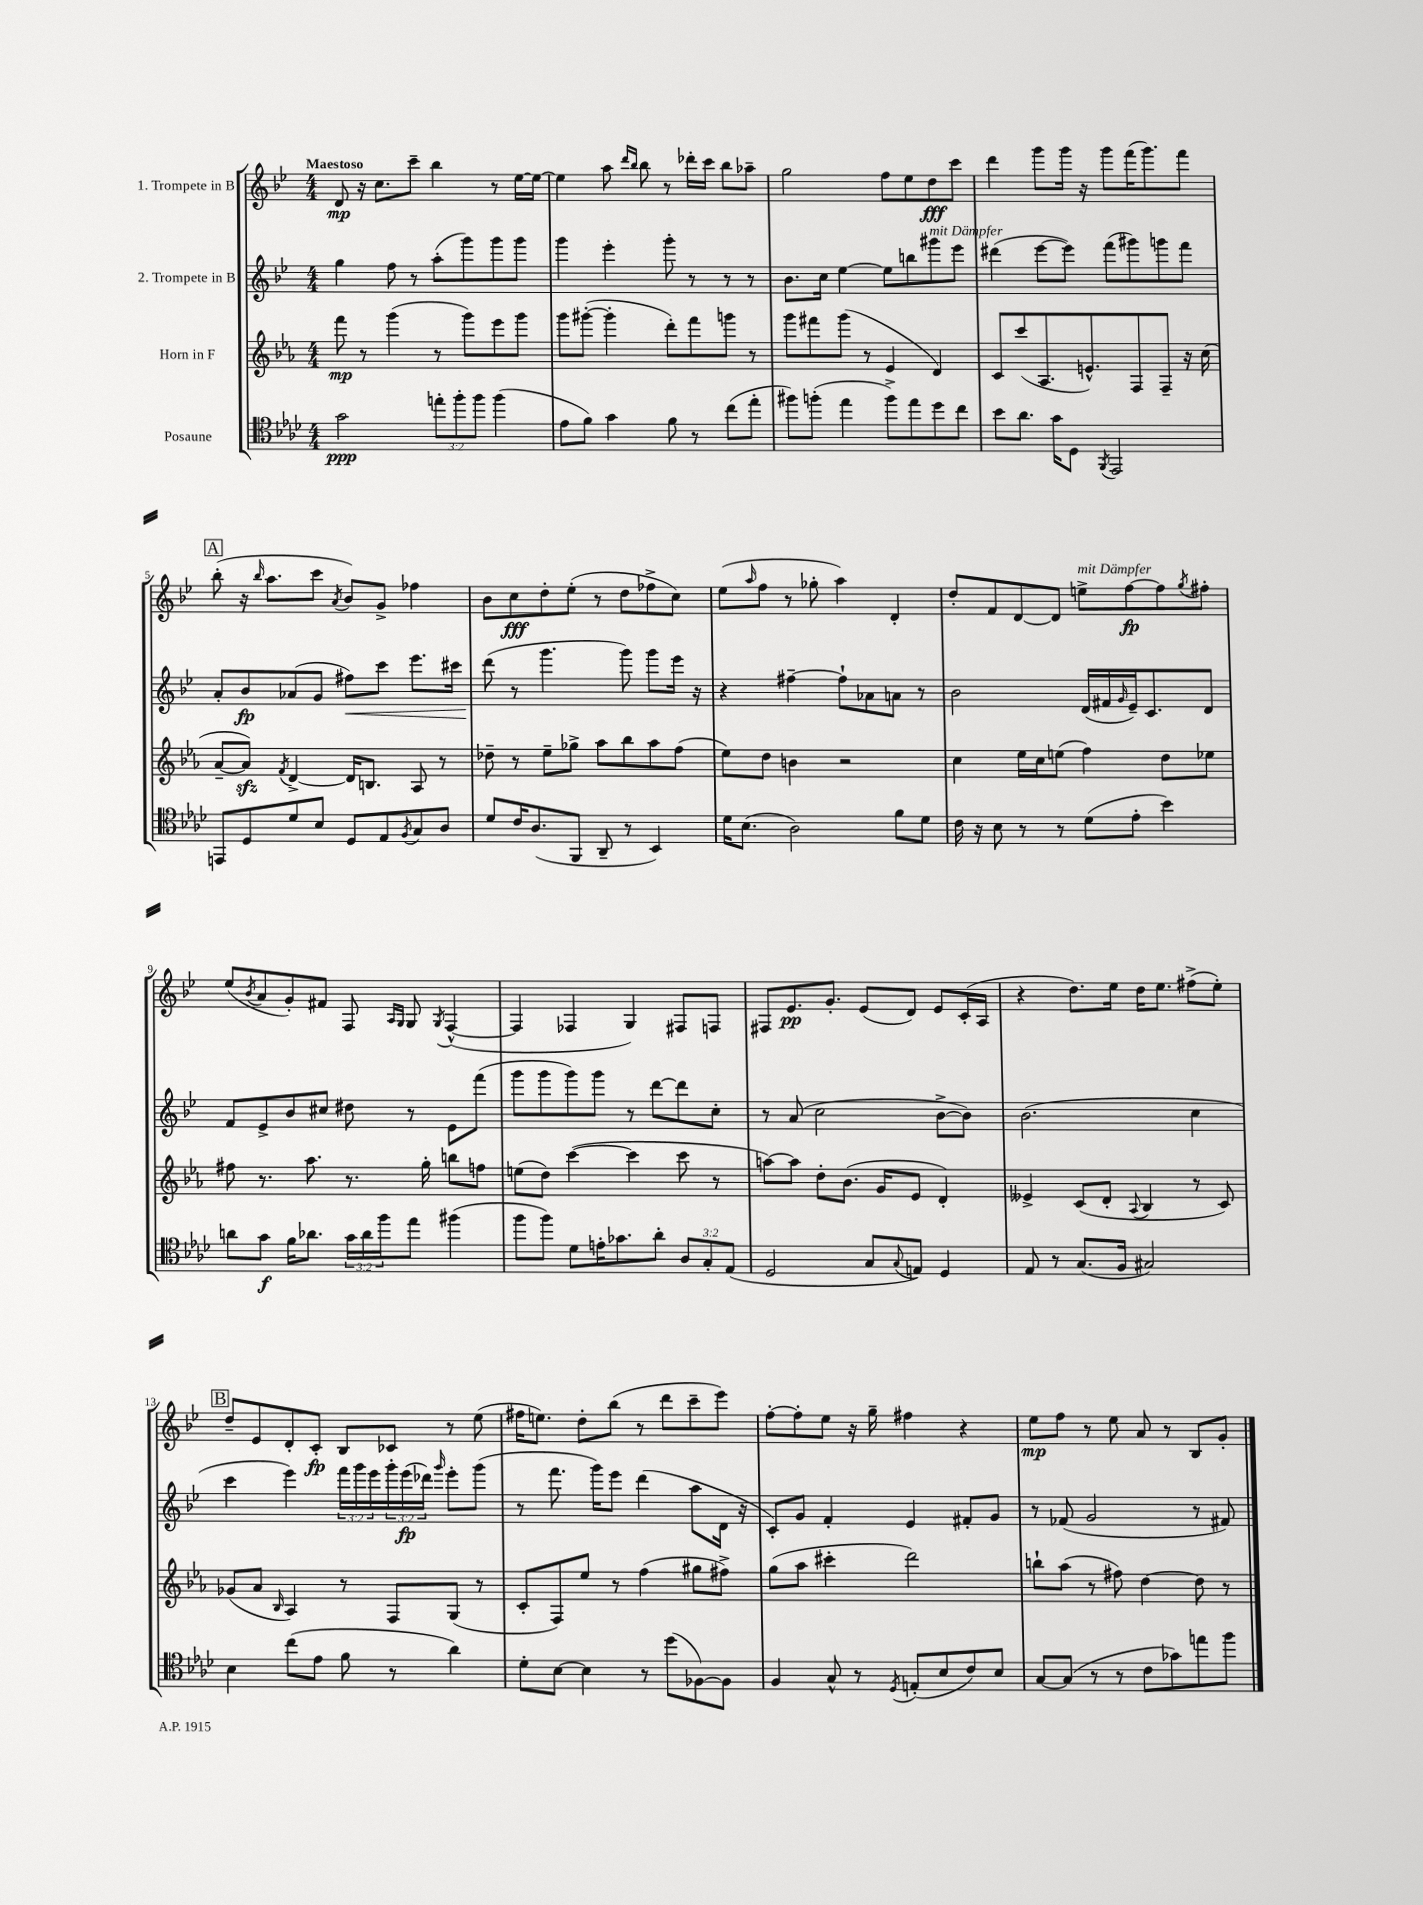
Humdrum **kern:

**kern	**kern	**kern	**kern
*staff4	*staff3	*staff2	*staff1
*clefC4	*clefG2	*clefG2	*clefG2
*k[b-e-a-d-]	*k[b-e-a-]	*k[b-e-]	*k[b-e-]
*M4/4	*M4/4	*M4/4	*M4/4
2g	8fff	4gg	8d
.	8r	.	16r
.	.	.	8.cc
.	(4ggg	8ff	.
.	.	8r	8ccc~
12ee'	8r	(8aa'	4bb-
12ff'	.	.	.
.	8ggg)	8ggg)	.
12ff	.	.	.
(4ff	8eee-	8ggg	8r
.	8ggg	8ggg	[16ee-
.	.	.	16ee-_
=	=	=	=
8e-	8ggg	4ggg	4ee-]
8f)	([8ggg#'	.	.
4g	4ggg#']	4eee-'	8aa
.	.	.	16qqddd
.	.	.	16qqbb-
.	.	.	8bb-
8f	8ddd')	8ggg'	8r
8r	8fff	8r	16ddd-'
.	.	.	16ccc
(8cc	8ggg	8r	8bb-
8ee-'	8r	8r	8aa-~
=	=	=	=
8ff#)	8ggg	8.b-	2gg
(8ff'	8fff#	.	.
.	.	16cc	.
4ee-	(8ggg	[4ee-	.
.	8r	.	.
8ff^)	4e-	8ee-]	8ff
8ee-	.	8bb	8ee-
8dd-	4d)	8ggg#	8dd
8cc	.	8eee-	8ccc
=	=	=	=
8b-	8c	(4ddd#	4ddd
8.a-	(8ccc	.	.
.	8.A-	[8eee-	8ggg
16g	.	.	.
8D-	.	8eee-])	16ggg
.	8.e^^)	.	16r
8qFF	.	.	.
2EE-	.	(8fff	8ggg
.	8F	8ggg#)	(16fff
.	.	.	8.ggg)
.	8F~	8ggg	.
.	16r	8fff	8fff
.	(16cc	.	.
=	=	=	=
8EE	[8a-~	8a'	(8bb-'
8D-	8a-])	8b-	16r
.	.	.	16qqbb-
.	.	.	8.aa
.	8qf	.	.
8d-	[4d^	(8a-	.
8B-	.	8g	8ccc
.	.	.	8qa
8D-	16d]	8ff#)	8b-)
.	8.B	.	.
8E-	.	8ccc	8g^
8qF	.	.	.
8G	8A-	8.eee-	4ff-
8A-	8r	.	.
.	.	16ccc#	.
=	=	=	=
8d-	8dd-~	(8ddd	8b-
16c	8r	8r	8cc
(8.A-	.	.	.
.	8ee-~	4.ggg	8dd'
8FF	8gg-^	.	(8ee-'
8AA-~	8aa-	.	8r
8r	8bb-	8ggg)	8dd
4BB-)	8aa-	8ggg	8ff-^
.	(8ff	16eee-	8cc)
.	.	16r	.
=	=	=	=
16d-	8ee-)	4r	(8ee-
(8.B-	.	.	.
.	.	.	16qqaa
.	8dd	.	8ff
2A-)	4b	[4ff#~	8r
.	.	.	8gg-'
.	2r	8ff#`]	4aa)
.	.	8a-	.
8f	.	8a	4d'
8d-	.	8r	.
=	=	=	=
16c	4cc	2b-	8dd'
16r	.	.	.
8B-	.	.	8f
8r	16ee-	.	[8d
.	16cc	.	.
8r	(8ee	.	8d]
(8d-	4ff)	(16d	8ee^
.	.	16f#	.
.	.	16qqg	.
8e-'	.	16e-~)	[8ff
.	.	8.c	.
4b-)	8dd	.	8ff]
.	.	.	8qgg
.	8ee-	8d	8ff#'
=	=	=	=
8a	8ff#	8f	(8ee-
.	.	.	8qb-
8g	8.r	8e-^	8a
16f	.	8b-	8g')
8.a-	8.aa-	.	.
.	.	8cc#	8f#
24g	8.r	8dd#	8F
24a-	.	.	.
24ff	.	.	.
.	.	.	16qqA
.	.	.	16qqG
8ee-	.	8r	8G
.	16gg'	.	.
.	.	.	8qG
(4ff#	8bb	8e-	([4F^^
.	8ff	(8fff	.
=	=	=	=
8ff	(8ee	8ggg	4F]
8ff)	8dd)	8ggg	.
8d-	([4ccc	8ggg)	4F-
16e'	.	8ggg	.
8.g-	.	.	.
.	4ccc]	8r	4G)
8a-'	.	[8ddd	.
12A-	8ccc	8ddd]	8F#
12G'	.	.	.
.	8r	8cc'	8F
(12E-	.	.	.
=	=	=	=
2D-	[8aa)	8r	8F#
.	8aa]	(8a	8.e-
.	8dd'	2cc	.
.	.	.	8.g'
.	(8.b-	.	.
8G	.	.	(8e-
.	16g	.	.
8qqG	.	.	.
8E)	8e-	.	8d)
4D-	4d')	[8b-^	8e-
.	.	8b-])	(16c'
.	.	.	16A
=	=	=	=
8E-	4e--^	(2.b-	4r
8r	.	.	.
(8.G	(8c	.	8.dd)
.	8d'	.	.
16F	.	.	16ee-
.	8qqA-	.	.
2G#)	4B-	.	16dd
.	.	.	8.ee-
.	8r	4cc	(8ff#^
.	8c)	.	8ee-')
=	=	=	=
4B-	(8g-	4ccc	8dd~
.	8a-	.	8e-
.	16qqB-	.	.
(8cc	4A-)	4eee-)	8d'
8e-	.	.	8c'
8f	8r	24fff	8B-
.	.	24ggg	.
.	.	24eee-	.
8r	8F	24ggg'	8c-
.	.	(24eee-	.
.	.	24ddd-)	.
.	.	16qqggg	.
4a-)	(8G	8eee-'	8r
.	8r	(8ggg	(8ee-
=	=	=	=
8d-'	8c'	8r	16ff#
.	.	.	8.ee)
[8B-	8F)	8.fff	.
4B-]	8ee-	.	8dd'
.	.	16ggg)	.
.	8r	8eee-	(8bb-
8r	(4ff	(4ddd	8r
(8dd-	.	.	8ddd
[8F-)	8gg#	8aa	8ccc~
8F-]	8ff#^)	16d	8eee-)
.	.	16r	.
=	=	=	=
4F	(8gg	8c')	[8ff'
.	8aa-	8g	8ff']
8G^^	4ccc#'	4f'	8ee-
8r	.	.	16r
.	.	.	16gg~
8qD-	.	.	.
(8E'	2ddd)	4e-	4ff#
8B-	.	.	.
8c)	.	8f#'	4r
8B-	.	8g	.
=	=	=	=
[8G	8bb`	8r	8ee-
(8G]	(8aa-	(8f-	8ff
8r	8r	2g	8r
8r	8ff#)	.	8ee-
8c	[4dd	.	8a
8g-)	.	.	8r
8ee	8dd]	8r	8B-
8ff	8r	8f#)	8g'
==	==	==	==
*-	*-	*-	*-
